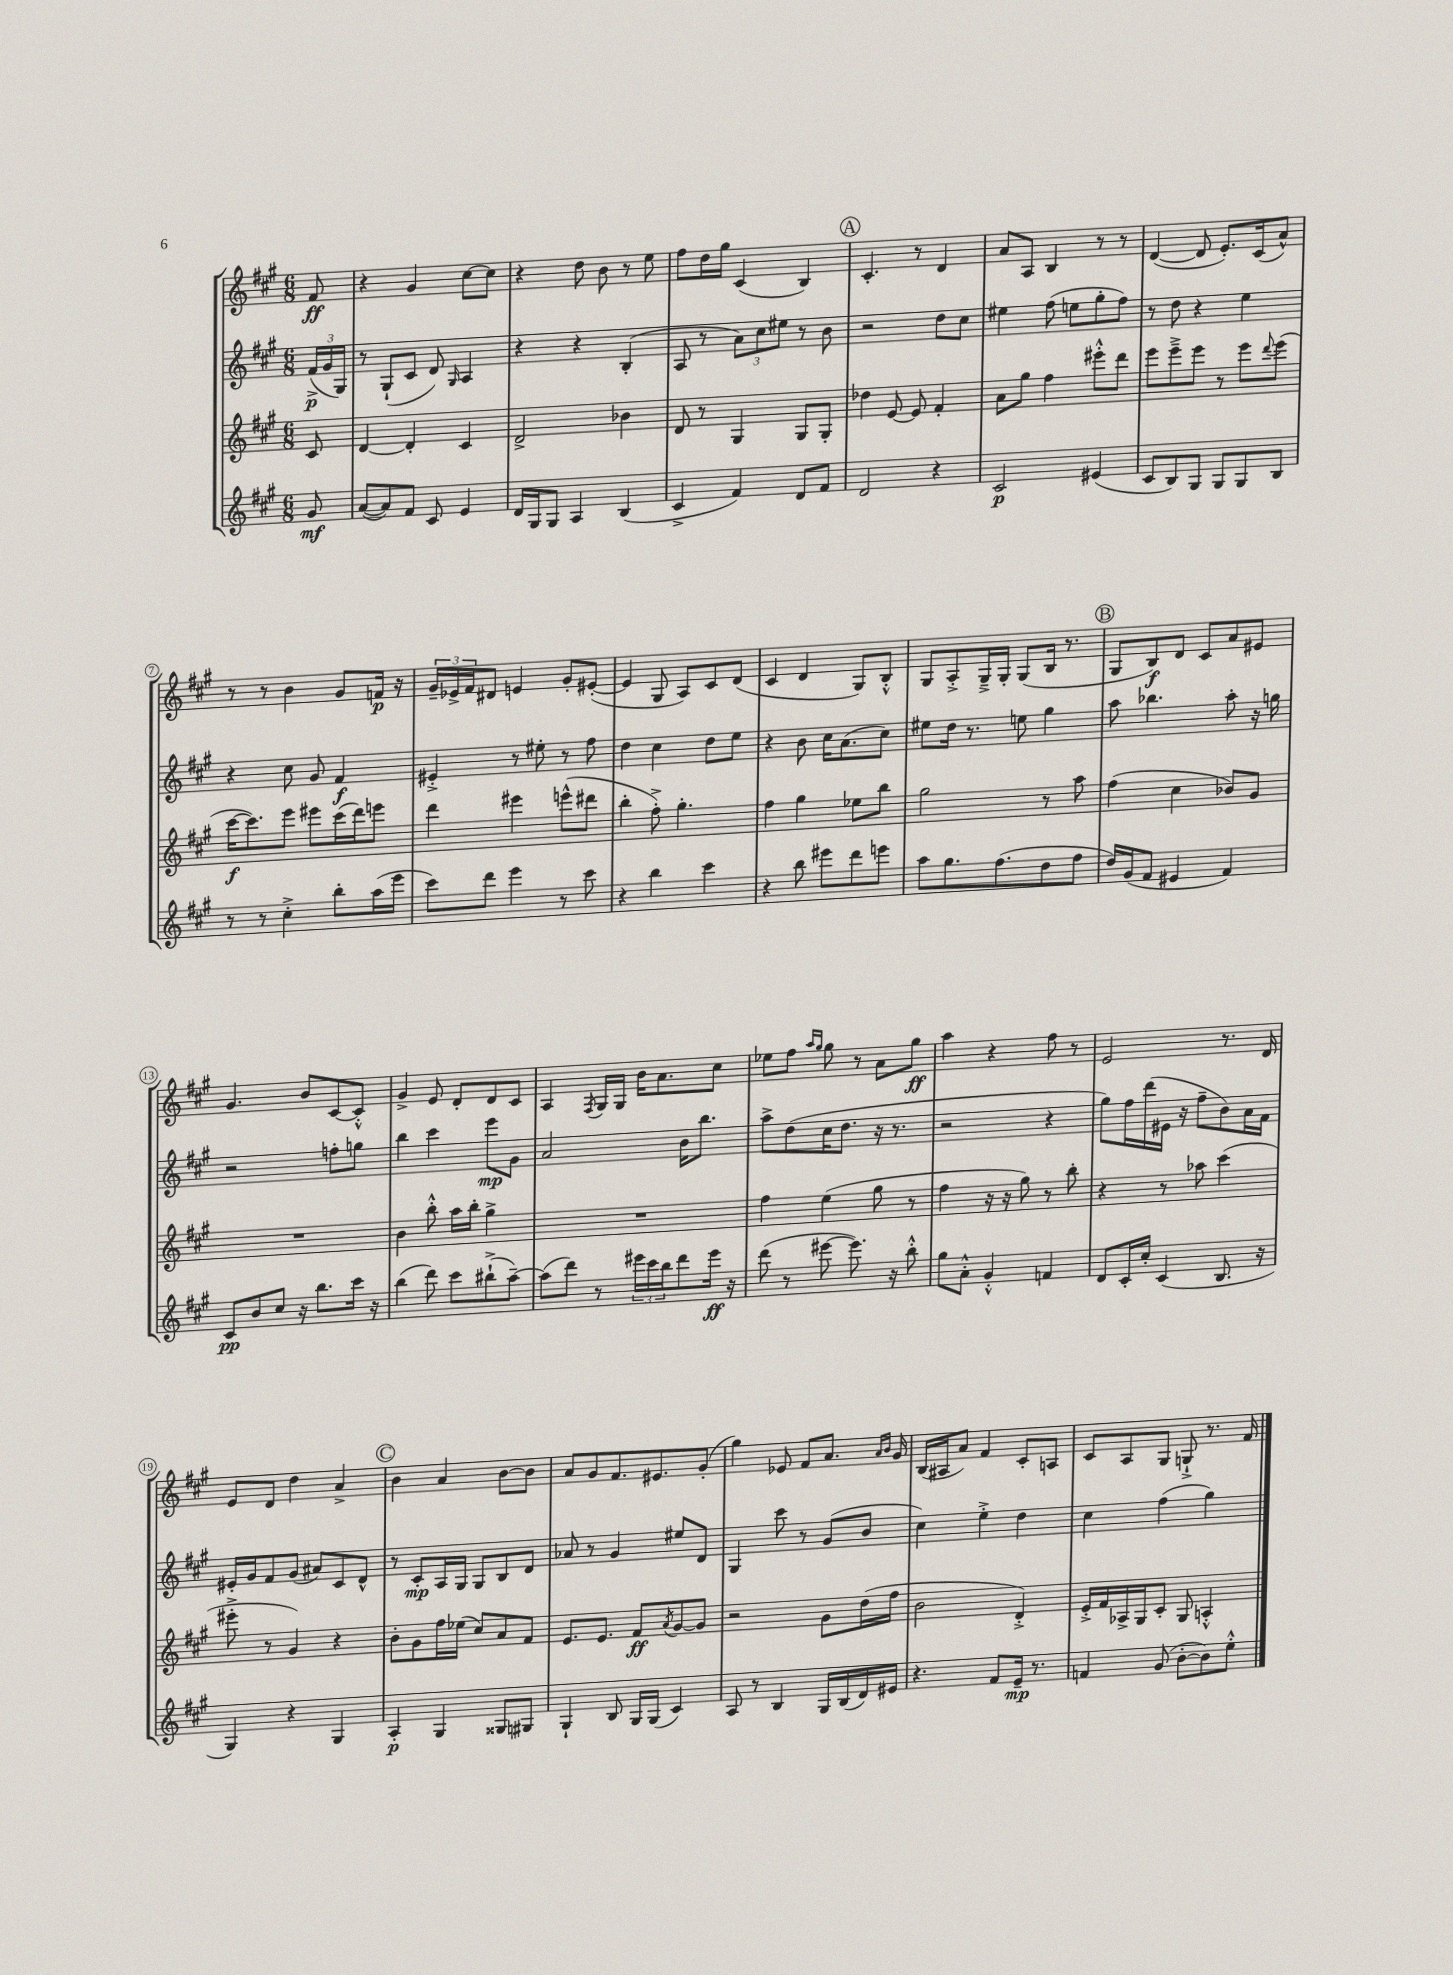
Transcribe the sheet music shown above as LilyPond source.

<<
\new StaffGroup <<
\new Staff = "s0" {
    \clef treble \key a \major \numericTimeSignature \time 6/8 \partial 8
    fis'8\ff |
    r4 gis'4 cis''8~ cis''8 |
    r4 d''8 b'8 r8 e''8 |
    fis''8 d''16 gis''16 cis'4( b4) |
    \mark \markup { \circle "A" } cis'4.-. r8 d'4 |
    a'8 a8 b4 r8 r8 |
    d'4~( d'8 e'8.-.) cis'16( a'8-^) |
    r8 r8 b'4 gis'8 f'16\p r16 |
    \tuplet 3/2 { gis'16-- ees'16-> fis'16 } dis'8 e'4 gis'8-. eis'8~-.( |
    eis'4 gis8 a8) cis'8 d'8( |
    cis'4 d'4 gis8) b8-.-^ |
    gis8 a8-.-> gis16---> gis16-. gis8( b16 r8. |
    \mark \markup { \circle "B" } gis8 b8\f) d'8 cis'8 a'8 eis'8 |
    gis'4. b'8 cis'8~ cis'8-.-^ |
    gis'4-> e'8 d'8-. d'8 cis'8 |
    a4 \acciaccatura { fis8 } gis16 gis16 b'16 a'8. cis''8 |
    ees''8 fis''8 \grace { a''16 gis''16 } gis''8 r8 a'8 gis''8\ff |
    a''4 r4 fis''8 r8 |
    e'2 r8. d'16 |
    e'8 d'8 d''4 a'4-> |
    \mark \markup { \circle "C" } b'4 a'4 b'8~ b'8 |
    a'8 gis'8 fis'8. eis'8. gis'8-.( |
    gis''4) ees'8 fis'8 a'8. \grace { a'16 b'16 } gis'16 |
    b16( ais16 a'8) fis'4 cis'8-. a8 |
    cis'8 a8 gis8 g8-!-> r8. fis'16 \bar "|." |
}
\new Staff = "s1" {
    \clef treble \key a \major \numericTimeSignature \time 6/8 \partial 8
    \tuplet 3/2 { fis'16->\p( gis'16 gis16) } |
    r8 gis8-!( cis'8 d'8) \grace { gis16 } a4 |
    r4 r4 b4-.( |
    a8 r8 \tuplet 3/2 { a'8) cis''8 eis''8 } r8 b'8 |
    \mark \markup { \circle "A" } r2 d''8 cis''8 |
    eis''4 fis''8( e''8 gis''8-. fis''8) |
    r8 d''8 r4 e''4 |
    r4 cis''8 gis'8 fis'4\f |
    eis'4-.-> r8 eis''8-. r8 fis''8 |
    d''4 cis''4 d''8 e''8 |
    r4 b'8 cis''16 a'8.( cis''8) |
    eis''8 d''16 r8. e''8 gis''4 |
    \mark \markup { \circle "B" } a''8 bes''4. a''8-. r16 g''16 |
    r2 f''8-. g''8 |
    b''4 cis'''4 e'''8\mp gis'8 |
    a'2 b'16 b''8. |
    a''8-> d''8( cis''16 d''8. r16 r8. |
    r2 r4 |
    gis''8) fis''16 d'''16( eis'16 r16 fis''8-- b'8) a'16 fis'16 |
    eis'16-. gis'16 fis'8 gis'8( ais'8) cis'8 d'8-^ |
    \mark \markup { \circle "C" } r8 cis'8-.\mp a16 gis16 gis8 b8 d'8 |
    aes'8 r8 gis'4 eis''8 d'8 |
    gis4 cis'''8 r8 gis'8( b'8 |
    cis''4) e''4-.-> d''4 |
    cis''4 fis''4( gis''4) \bar "|." |
}
\new Staff = "s2" {
    \clef treble \key a \major \numericTimeSignature \time 6/8 \partial 8
    cis'8 |
    d'4~ d'4-. cis'4 |
    d'2-> bes'4 |
    d'8 r8 gis4 gis8 gis8-. |
    \mark \markup { \circle "A" } des''4 e'8~ e'8 fis'4-. |
    a'8 gis''8 fis''4 eis'''8-.-^ d'''8 |
    e'''8 e'''8---> e'''8 r8 e'''8 \appoggiatura { d'''8 } e'''8( |
    cis'''16~\f cis'''8.) e'''8 eis'''8 cis'''16( d'''16) e'''8 |
    d'''4 eis'''4 e'''8-^( dis'''8 |
    b''4-. fis''8-.->) gis''4.-. |
    fis''4 gis''4 ees''8 b''8 |
    gis''2 r8 a''8 |
    \mark \markup { \circle "B" } fis''4( cis''4 bes'8) gis'8 |
    R2. |
    b'4 b''8-.-^ a''16 b''16-. gis''4-> |
    R2. |
    fis''4 e''4( gis''8 r8 |
    fis''4 r16 r16 gis''8) r8 b''8-. |
    r4 r8 aes''8 cis'''4( |
    eis'''8-.-> r8 gis'4) r4 |
    \mark \markup { \circle "C" } b'8-. gis'8 fis''16 ees''16( cis''8) a'8 fis'8 |
    e'8. e'8. fis'8\ff \acciaccatura { a'8 } gis'8~ gis'8 |
    r2 gis'8 d''16( fis''16 |
    b'2 d'4-.->) |
    e'16-.-> fis'16 aes16-> gis16 cis'8-. gis8 a4-.-^ \bar "|." |
}
\new Staff = "s3" {
    \clef treble \key a \major \numericTimeSignature \time 6/8 \partial 8
    gis'8\mf |
    a'8~( a'8) fis'8 cis'8 e'4 |
    d'16 gis16 gis8 a4 b4( |
    cis'4-> fis'4) d'8 fis'8 |
    \mark \markup { \circle "A" } d'2 r4 |
    cis'2\p eis'4( |
    cis'8 b8) gis8 gis8 gis8 b8 |
    r8 r8 cis''4-.-> b''8-. a''16( e'''16 |
    cis'''8) d'''8 e'''4 r8 cis'''8 |
    r4 b''4 cis'''4 |
    r4 b''8 eis'''8 d'''8 e'''8 |
    a''8 gis''8. fis''8.( d''8 fis''8 |
    \mark \markup { \circle "B" } d''16) gis'16( fis'8 eis'4 fis'4) |
    cis'8\pp b'8 cis''8 r16 b''8. cis'''16 r16 |
    b''4( d'''8) cis'''8 bis''8-!->( a''8~--) |
    a''8( d'''8) r8 \tuplet 3/2 { eis'''16 cis'''16 b''16 } d'''8 eis'''16\ff r16 |
    d'''8( r8 eis'''8~ eis'''8.) r16 b''8-.-^ |
    gis''8 a'8-.-^ gis'4-.-^ f'4 |
    d'8 cis'16-. cis''16-. cis'4( b8. r16 |
    gis4) r4 gis4 |
    \mark \markup { \circle "C" } a4-.\p gis4 gisis8 gis8 |
    gis4-! b8 gis16 gis16( cis'4) |
    a8 r8 b4 gis16 b16( d'16) eis'16 |
    r4. fis'8 e'16--\mp r8. |
    f'4 gis'8( b'8~-. b'8) e''8-.-^ \bar "|." |
}
>>
>>
\layout { \context { \Score \override BarNumber.stencil = #(make-stencil-circler 0.1 0.3 ly:text-interface::print) } }
